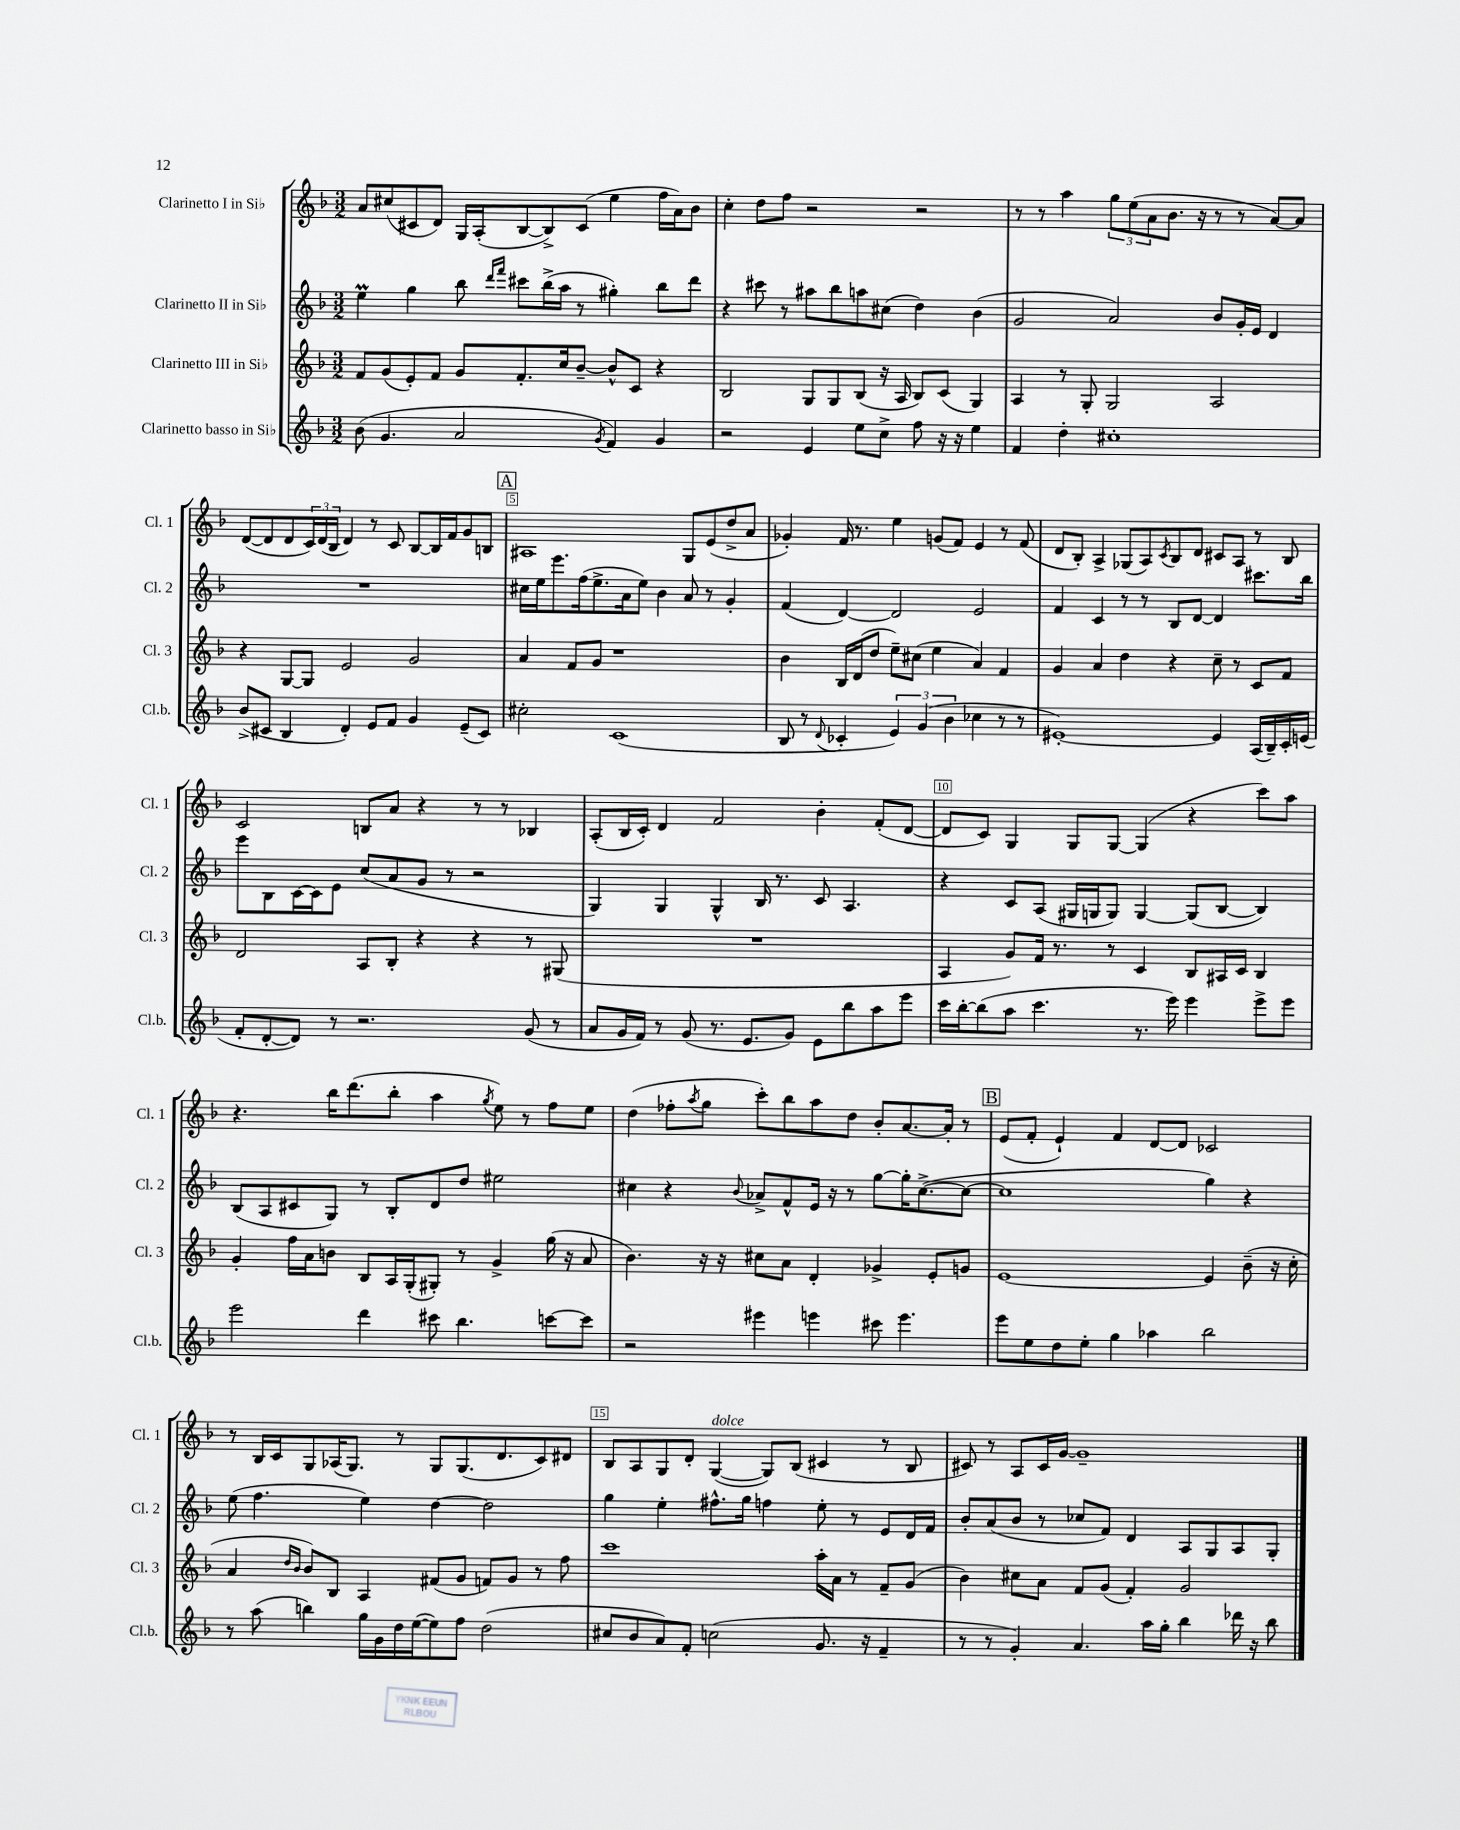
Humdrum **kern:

**kern	**kern	**kern	**kern
*part4	*part3	*part2	*part1
*staff4	*staff3	*staff2	*staff1
*I"Clarinetto basso in Si♭	*I"Clarinetto III in Si♭	*I"Clarinetto II in Si♭	*I"Clarinetto I in Si♭
*I'Cl.b.	*I'Cl. 3	*I'Cl. 2	*I'Cl. 1
*clefG2	*clefG2	*clefG2	*clefG2
*k[b-]	*k[b-]	*k[b-]	*k[b-]
*M3/2	*M3/2	*M3/2	*M3/2
=1	=1	=1	=1
(8b-\	8f/L	4eem\	8a/L
4.g/	(8g/	.	(8cc#X/
.	8e'/)	4gg\	8c#X/
.	8f/J	.	8d/J)
2a/	8g/L	8bb-\	16G/LL
.	.	.	(16A'/J
.	.	16qqddd/LL	.
.	.	16qqfff/JJ	.
.	8.f'/	8ccc#X\L	[8B-/
.	.	(16bb-^\L	8B-^/])
.	16cc/k	16aa\JJ	.
.	[8b-~/J	8r	(8c#/J
8qg/	.	.	.
4f/)	8b-^^/L]	4gg#X'\)	4ee\
.	8c/J	.	.
4g/	4r	8bb-\L	16ff\LL
.	.	.	16a\J)
.	.	8ddd\J	8b-\J
=2	=2	=2	=2
2r	2B-/	4r	4cc'\
.	.	8ccc#X\	8dd\L
.	.	8r	8ff\J
4e/	8G/L	8aa#X\L	2r
.	8G/	8bb-\	.
8ee\L	(8B-/J	8aan\	.
8cc^\J	16r	(8cc#X\J	.
.	16A/	.	.
8ff\	8B-/L)	4dd\)	2r
16r	(8c/J	.	.
16r	.	.	.
4ee\	4G/)	(4b-\	.
=3	=3	=3	=3
4f/	4A/	2g/	8r
.	.	.	8r
4dd'\	8r	.	4aa\
.	8G'/	.	.
1cc#X'	2G/	2a/)	12gg\L
.	.	.	(12ee\
.	.	.	12a\
.	.	.	8.b-\J
.	.	.	16r
.	2A/	8b-/L	8r
.	.	16g'/L	8r
.	.	16e/JJ	.
.	.	4d/	[8a/L)
.	.	.	8a/J]
!!LO:LB:g=z
=4	=4	=4	=4
(8b-^/L	4r	1.r	([8d/L
8c#X/J	.	.	8d/]
4B-/	[8G/L	.	8d/
.	8G/J]	.	24c/L)
.	.	.	(24d/
.	.	.	24B-/JJ
4d'/)	2e/	.	4d/)
8e/L	.	.	8r
8f/J	.	.	8c/
4g/	2g/	.	[8B-/L
.	.	.	16B-/L]
.	.	.	16f/J
(8e~/L	.	.	8g/
8c#/J)	.	.	8Bn/J
!!LO:REH:place=s1:t=A
=5	=5	=5	=5
2cc#X'\	4a/	16cc#X\LL	1A#X
.	.	16ee\J	.
.	.	8.eee\	.
.	8f/L	.	.
.	.	(16ff\k	.
.	8g/J	8.ee^\	.
(1c	1r	.	.
.	.	16a\k	.
.	.	8ee\J)	.
.	.	4b-\	.
.	.	8a/	8G/L
.	.	8r	(8e/
.	.	4g'/	8dd^/
.	.	.	8a/J
=6	=6	=6	=6
8B-/	4b-\	(4f/	4g-X'/)
8r	.	.	.
8qqd/	.	.	.
4c-X'/	16B-/LL	[4d/)	16f/
.	(16d/J	.	8.r
.	8dd/J	.	.
6e/)	8ee~\L)	2d/]	4ee\
.	(8cc#X\J	.	.
(6g/	.	.	.
.	4ee\	.	(8gn/L
6b-\	.	.	.
.	.	.	8f/J)
4cc-X\	4a/)	2e/	4e/
8r	4f/	.	8r
8r	.	.	(8f/
=7	=7	=7	=7
[1e#X')	4g/	4f/	8d/L
.	.	.	8B-'/J)
.	4a/	4c/	4A^/
.	4dd\	8r	(8G-X/L
.	.	8r	8A/)
.	.	.	8qc/
.	4r	8B-/L	8B-/
.	.	[8d/J	8d/J
4e#/]	8cc~\	4d/]	8c#X/L
.	8r	.	8A/J
(16A/LL	8c/L	8.ccc#X\L	8r
16B-~/)	.	.	.
16c'/	8f/J	.	8B-/
(16en/JJ	.	16bb-\Jk	.
!!LO:LB:g=z
=8	=8	=8	=8
8f'/L	2d/	8eee\L	2c/
[8d'/	.	8B-\	.
8d/J])	.	[16c\L	.
.	.	16c\J]	.
8r	.	8e\J	.
2.r	8A/L	(8cc/L	8Bn/L
.	8B-'/J	8a/	8a/J
.	4r	8g/J	4r
.	.	8r	.
.	4r	2r	8r
.	.	.	8r
(8g/	8r	.	4B-X/
8r	(8G#X/	.	.
=9	=9	=9	=9
8a/L	1.r	4G/)	(8A'/L
16g/L	.	.	16B-/L
16f/JJ)	.	.	16c'/JJ)
8r	.	4G/	4d/
(8g/	.	.	.
8.r	.	4G^^/	2f/
8.e/L	.	.	.
.	.	16B-/	.
.	.	8.r	.
8g/J)	.	.	.
8e\L	.	8c/	4b-'\
8bb-\	.	4.A/	.
8aa\	.	.	(8f'/L
8eee\J	.	.	[8d/J
=10	=10	=10	=10
16ccc\LL	4A/	4r	8d/L]
[16bb-'\J	.	.	.
(8bb-\]	.	.	8c/J)
8aa\J	8g/L)	8c/L	4G/
4.ccc\	16f/Jk	(8A/J	.
.	8.r	.	.
.	.	16G#X/LL	8G/L
.	.	16Gn/J	.
.	8r	8G/J)	[8G/J
8.r	4c/	[4G/	(4G/]
16eee\)	.	.	.
4eee\	8B-/L	(8G/L]	4r
.	16A#X/L	[8B-/J	.
.	16c/JJ	.	.
8eee^\L	4B-/	4B-/])	8ccc\L)
8eee\J	.	.	8aa\J
!!LO:LB:g=z
=11	=11	=11	=11
2eee\	4g'/	(8B-/L	4.r
.	.	8A/	.
.	16ff\LL	8c#X/	.
.	16a\J	.	.
.	8bn\J	8G/J)	16bb-\KL
.	.	.	(8.ddd\
4ddd\	8B-/L	8r	.
.	16A/L	8B-'/L	8bb-'\J
.	(16G'/J	.	.
8ccc#X\	8G#X'/J)	8d/	4aa\
4.bb-\	8r	8dd/J	.
.	.	.	8qgg/
.	4g^/	2ee#X\	8ee\)
.	.	.	8r
[8cccn\L	(16gg\	.	8ff\L
.	16r	.	.
8ccc\J]	8a/	.	8ee\J
=12	=12	=12	=12
2r	4.b-\)	4cc#X\	(4dd\
.	.	4r	8ff-X'\L
.	.	.	8qaa/
.	16r	.	8gg\J
.	16r	.	.
.	.	8qqb-/	.
4eee#X\	8cc#X\L	8a-X^/L	8ccc'\L)
.	8a\J	8f^^/	8bb-\
4eeen\	4d'/	16e/Jk	8aa\
.	.	16r	.
.	.	8r	8dd\J
8ccc#X\	4g-X^/	[8gg\L	8b-'/L
4.eee\	.	16gg'\K]	[8.a/
.	.	([8.cc#^\	.
.	8e'/L	.	.
.	.	.	16a'/Jk]
.	8gn/J	8cc#\J_	8r
!!LO:REH:place=s1:t=B
=13	=13	=13	=13
8eee\L	[1e	1cc#]	(8e/L
8ee\	.	.	8f'/J
8dd\	.	.	4e`/)
8ee'\J	.	.	.
4gg\	.	.	4f/
4aa-X\	.	.	[8d/L
.	.	.	8d/J]
2bb-\	4e/]	4gg\)	2c-X/
.	(8b-~\	4r	.
.	16r	.	.
.	16cc'\	.	.
!!LO:LB:g=z
=14	=14	=14	=14
8r	4a/	(8ee\	8r
(8aa\	.	4.ff\	16B-/LL
.	.	.	16c/J
.	16qqdd/LL	.	.
.	16qqb-/JJ	.	.
4bbn\)	8b-/L)	.	8G/
.	8B-/J	.	(16A-X/K
.	.	.	8.G/J)
16gg\LL	4A/	4ee\)	.
16g\	.	.	.
16dd\	.	.	8r
([16ee\J	.	.	.
8ee\])	(8f#X/L	[4dd\	8G/L
8ff\J	8g/J	.	(8.G/
(2dd\	8fn/L)	2dd\]	.
.	.	.	8.d/
.	8g/J	.	.
.	8r	.	8c/)
.	8ff\	.	8d#X/J
=15	=15	=15	=15
8cc#X/L	1ccc	4gg\	8B-/L
8b-/	.	.	8A/
8a/)	.	4ee'\	8G/
8f'/J	.	.	8d'/J
!	!	!	!LO:TX:a:i:t=dolce
(2ccn\	.	8.ff#X^^\L	([4G/
.	.	16gg\Jk	.
.	.	4ffn\	8G/L])
.	.	.	(8B-/J
8.g/	16aa'\LL	8ee'\	4c#X/
.	16a\JJ	.	.
.	8r	8r	.
16r	.	.	.
4f~/	8f~/L	8e/L	8r
.	(8g/J	16d/L	8B-/
.	.	16f/JJ	.
=16	=16	=16	=16
8r	4b-\)	8b-'/L	8c#X/)
8r	.	(8a/	8r
4g'/)	8cc#X\L	8b-/J	8A/L
.	8a\J	8r	16c#/L
.	.	.	[16g/JJ
4.a/	8f/L	8cc-X/L	1g~]
.	(8g/J	8f/J)	.
.	4f'/)	4d/	.
16aa\LL	.	.	.
16gg'\JJ	.	.	.
4bb-\	2g/	8A/L	.
.	.	8G/	.
16ddd-X\	.	8A/	.
16r	.	.	.
8bb-\	.	8G'/J	.
==	==	==	==
*-	*-	*-	*-
